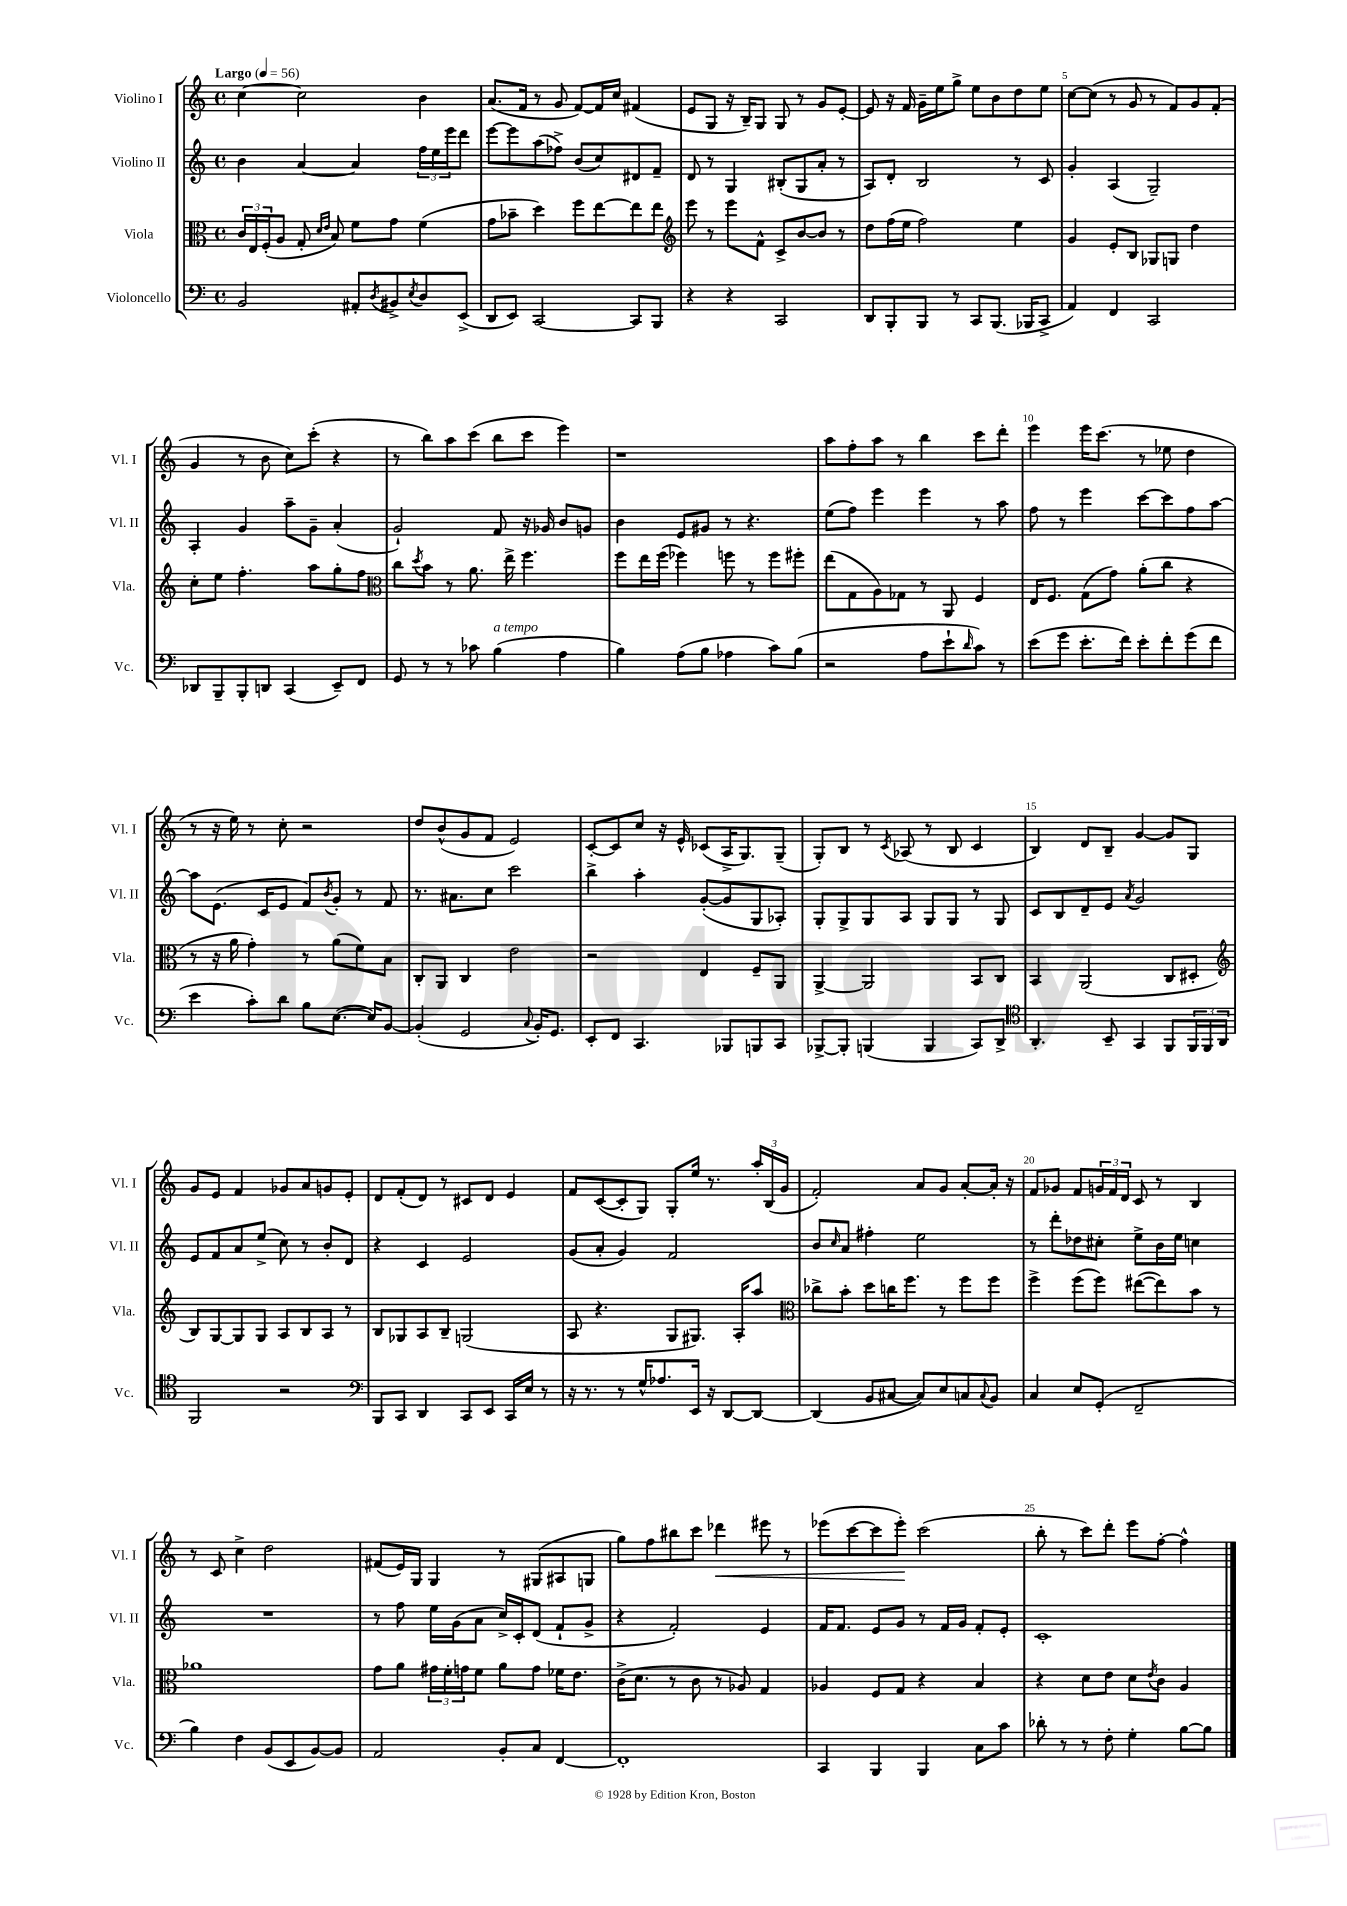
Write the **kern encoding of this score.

**kern	**kern	**kern	**kern
*staff4	*staff3	*staff2	*staff1
*clefF4	*clefC3	*clefG2	*clefG2
*k[]	*k[]	*k[]	*k[]
*M4/4	*M4/4	*M4/4	*M4/4
*met(c)	*met(c)	*met(c)	*met(c)
*MM56	*MM56	*MM56	*MM56
2BB	24c	4b	[4cc
.	24E	.	.
.	(24F'	.	.
.	8A	.	.
.	8G'	[4a	2cc]
.	16qqd	.	.
.	16qqe	.	.
.	8B)	.	.
8AA#'	8f	4a]	.
8qD	.	.	.
8BB#^	8g	.	.
8qE	.	.	.
8D	(4f	24ff	4b
.	.	24ee	.
.	.	24eee	.
(8EE^	.	8ddd	.
=	=	=	=
8DD	8g	[8eee	(8.a
8EE)	8b-~	8eee]	.
.	.	.	16f
[2CC	4dd)	(8aa	8r
.	.	8ff-^)	8g
.	8ff	(8b	[8f)
.	[8ee	8cc)	16f]
.	.	.	16cc
8CC]	8ee]	8d#	(4f#
8BBB	8ee	8f~	.
=	=	=	=
*	*clefG2	*	*
4r	8eee	8d	8e
.	8r	8r	8G
4r	8eee	4G	16r
.	.	.	16B~)
.	8f^^	.	8G
2CC	8c^	(8B#'	8G
.	[8b	8G	8r
.	8b]	8a'	8g
.	8r	8r	[8e'
=	=	=	=
8DD	8dd	8A)	8e]
8BBB'	(16ff	8d'	16r
.	16ee	.	16f
8BBB	2ff)	2B	16g~
.	.	.	16ee
8r	.	.	8gg^
8CC	.	.	8ee
(8.BBB	.	.	8b
.	4ee	8r	8dd
16BBB-	.	.	.
8CC^	.	8c	8ee
=	=	=	=
4AA)	4g	4g'	[8cc
.	.	.	(8cc]
4FF	8e'	(4A	8r
.	8B	.	8g
2CC	8G-	2G~)	8r
.	8G	.	8f)
.	4dd	.	8g
.	.	.	(8f'
=	=	=	=
8DD-	8cc'	4A'	4g
8BBB~	8ee	.	.
8BBB'	4.ff'	4g	8r
8DD	.	.	8b
(4CC	.	8aa~	8cc)
.	8aa	8g~	(8ccc'
8EE~)	8gg'	(4a'	4r
8FF	8ff	.	.
=	=	=	=
*	*clefC3	*	*
8GG	8cc	2g`)	8r
.	8qdd	.	.
8r	8b	.	8bb)
8r	8r	.	8aa
8c-	8.a	.	(8ccc
(4B	.	8f	8bb
.	16ee^	.	.
.	4.ff	16r	8ccc
.	.	16g-	.
4A	.	8b	4eee)
.	.	8g	.
=	=	=	=
4B)	8ff	4b	1r
.	16ee	.	.
.	(16ff	.	.
(8A	4ff-)	8e	.
8B	.	8g#	.
4A-	8ff	8r	.
.	8r	4.r	.
8c)	8ff	.	.
(8B	8ff#'	.	.
=	=	=	=
2r	(8ee	(8ee	8aa
.	8G	8ff)	8ff'
.	8A)	4eee	8aa
.	8G-	.	8r
8A	8r	4eee	4bb
8e`	8AA	.	.
16qqd	.	.	.
8c)	4F	8r	8ccc
8r	.	8aa	8ddd'
=	=	=	=
(8e	16E	8ff	4eee
.	8.F	.	.
8g	.	8r	.
8.e'	(8G	4eee	16eee
.	.	.	(8.ccc
.	8g)	.	.
16f)	.	.	.
8e'	(8a'	[8ccc	8r
8f'	8cc	8ccc]	8ee-
(8g	4r	8ff	4dd
8f	.	[8aa	.
=	=	=	=
4e	8r	8aa]	8r
.	16r	(8.e	16r
.	16a	.	16ee)
8c')	4g')	.	8r
.	.	16c	.
8d	.	8e	8cc'
8B	8r	8f)	2r
.	.	8qb	.
([8.E	(8a	8g'	.
.	8f)	8r	.
16E])	.	.	.
[8BB	8B	8f	.
=	=	=	=
(4BB']	8C'	8.r	8dd
.	8AA	.	(8b^^
.	.	8.a#	.
2GG	4C	.	8g
.	.	8cc	8f
.	2e	2ccc	2e)
8qqC	.	.	.
16BB')	.	.	.
8.GG	.	.	.
=	=	=	=
8EE'	2r	4bb^	[8c'
8FF	.	.	8c]
4.CC	.	4aa'	8cc
.	.	.	16r
.	.	.	16e^^
.	4E	([8g'	(8c-
8BBB-	.	8g]	16A^
.	.	.	8.G)
8BBB	8F~	8G	.
8CC	8AA	8A-')	(8G~
=	=	=	=
[8BBB-^	[4AA^	8G'	8G')
8BBB-']	.	8G^	8B
(4BBB	2AA]	8G	8r
.	.	.	8qc
.	.	8A	(8A-
4BBB	.	8G	8r
.	.	8G	8B
8CC)	8BB	8r	4c
8DD^	8C	8G	.
=	=	=	=
*clefC4	*	*	*
4.AA'	4BB	8c	4B)
.	.	8B	.
.	(2AA	8d~	8d
8BB~	.	8e	8B~
.	.	8qa	.
4GG	.	2g	[4g
8FF	8C	.	8g]
24FF	8D#'	.	8G
24FF	.	.	.
24AA	.	.	.
=	=	=	=
*	*clefG2	*	*
2FF	8B)	8e	8g
.	[8G	8f	8e
.	8G]	8a	4f
.	8G	(8ee^	.
2r	8A	8cc)	8g-
.	8B	8r	8a
.	8A	8b'	8g
.	8r	8d	8e'
=	=	=	=
*clefF4	*	*	*
8BBB	8B	4r	8d
8CC	8G-	.	(8f'
4DD	8A	4c	8d)
.	8B~	.	8r
8CC	(2G	2e	8c#
8EE	.	.	8d
16CC	.	.	4e
16E	.	.	.
8r	.	.	.
=	=	=	=
16r	8A	(8g	8f
8.r	.	.	.
.	4.r	8a'	([8c
8r	.	4g)	8c']
16G^^	.	.	8G)
8.A-	.	.	.
.	8G	2f	8G'
16EE	8.G#)	.	16ee
16r	.	.	8.r
[8DD	.	.	.
.	16A'	.	.
8DD_	8aa	.	24aa'
.	.	.	(24B
.	.	.	24g
=	=	=	=
*	*clefC3	*	*
(4DD]	8cc-^	8b	2f')
.	.	16qqcc	.
.	8b'	8a	.
8BB	8dd	4ff#'	.
[8C#	16cc	.	.
.	8.ff	.	.
8C#])	.	2ee	8a
8E	8r	.	8g
8C	8ff	.	[8a'
8qqC	.	.	.
8BB	8ff	.	16a']
.	.	.	16r
=	=	=	=
4C	4ff^	8r	8f
.	.	8ddd'	8g-
8E	(8ff	8dd-	8f
(8GG'	8ff)	8cc#'	24g
.	.	.	24f
.	.	.	24d
2FF~	([8ee#	8ee^	8c
.	8ee#])	16b	8r
.	.	16ee	.
.	8b	4cc	4B
.	8r	.	.
=	=	=	=
4B)	1a-	1r	8r
.	.	.	8c
4F	.	.	4cc^
(8BB	.	.	2dd
8EE	.	.	.
[8BB)	.	.	.
8BB]	.	.	.
=	=	=	=
2AA	8g	8r	(8f#
.	8a	8ff	16e)
.	.	.	16G
.	24g#	16ee	4G
.	24f'	.	.
.	.	(16g	.
.	24g	.	.
.	8f	8a	.
8BB'	8a	16cc^)	8r
.	.	16c'	.
8C	8g	(8d	(8G#
[4FF	16f-	8f`	8A#
.	8.e	.	.
.	.	8g^	8G
=	=	=	=
1FF']	(16c^	4r	8gg)
.	8.d	.	.
.	.	.	8ff
.	8r	2f')	8bb#
.	8c	.	8ccc
.	8r	.	4ddd-
.	8A-)	.	.
.	4G	4e	8eee#
.	.	.	8r
=	=	=	=
4CC	4A-	16f	(8eee-
.	.	8.f	.
.	.	.	[8ccc
4BBB	8F	8e	8ccc]
.	8G	8g	8eee-')
4BBB	4r	8r	(2ccc
.	.	16f	.
.	.	16g	.
8C	4B	8f'	.
8c	.	8e'	.
=	=	=	=
8d-'	4r	1c'	8bb'
8r	.	.	8r
8r	8d	.	8ccc)
8F'	8e	.	8ddd'
4G'	8d	.	8eee
.	8qe	.	.
.	8c	.	[8ff'
[8B	4A	.	4ff^^]
8B]	.	.	.
==	==	==	==
*-	*-	*-	*-
